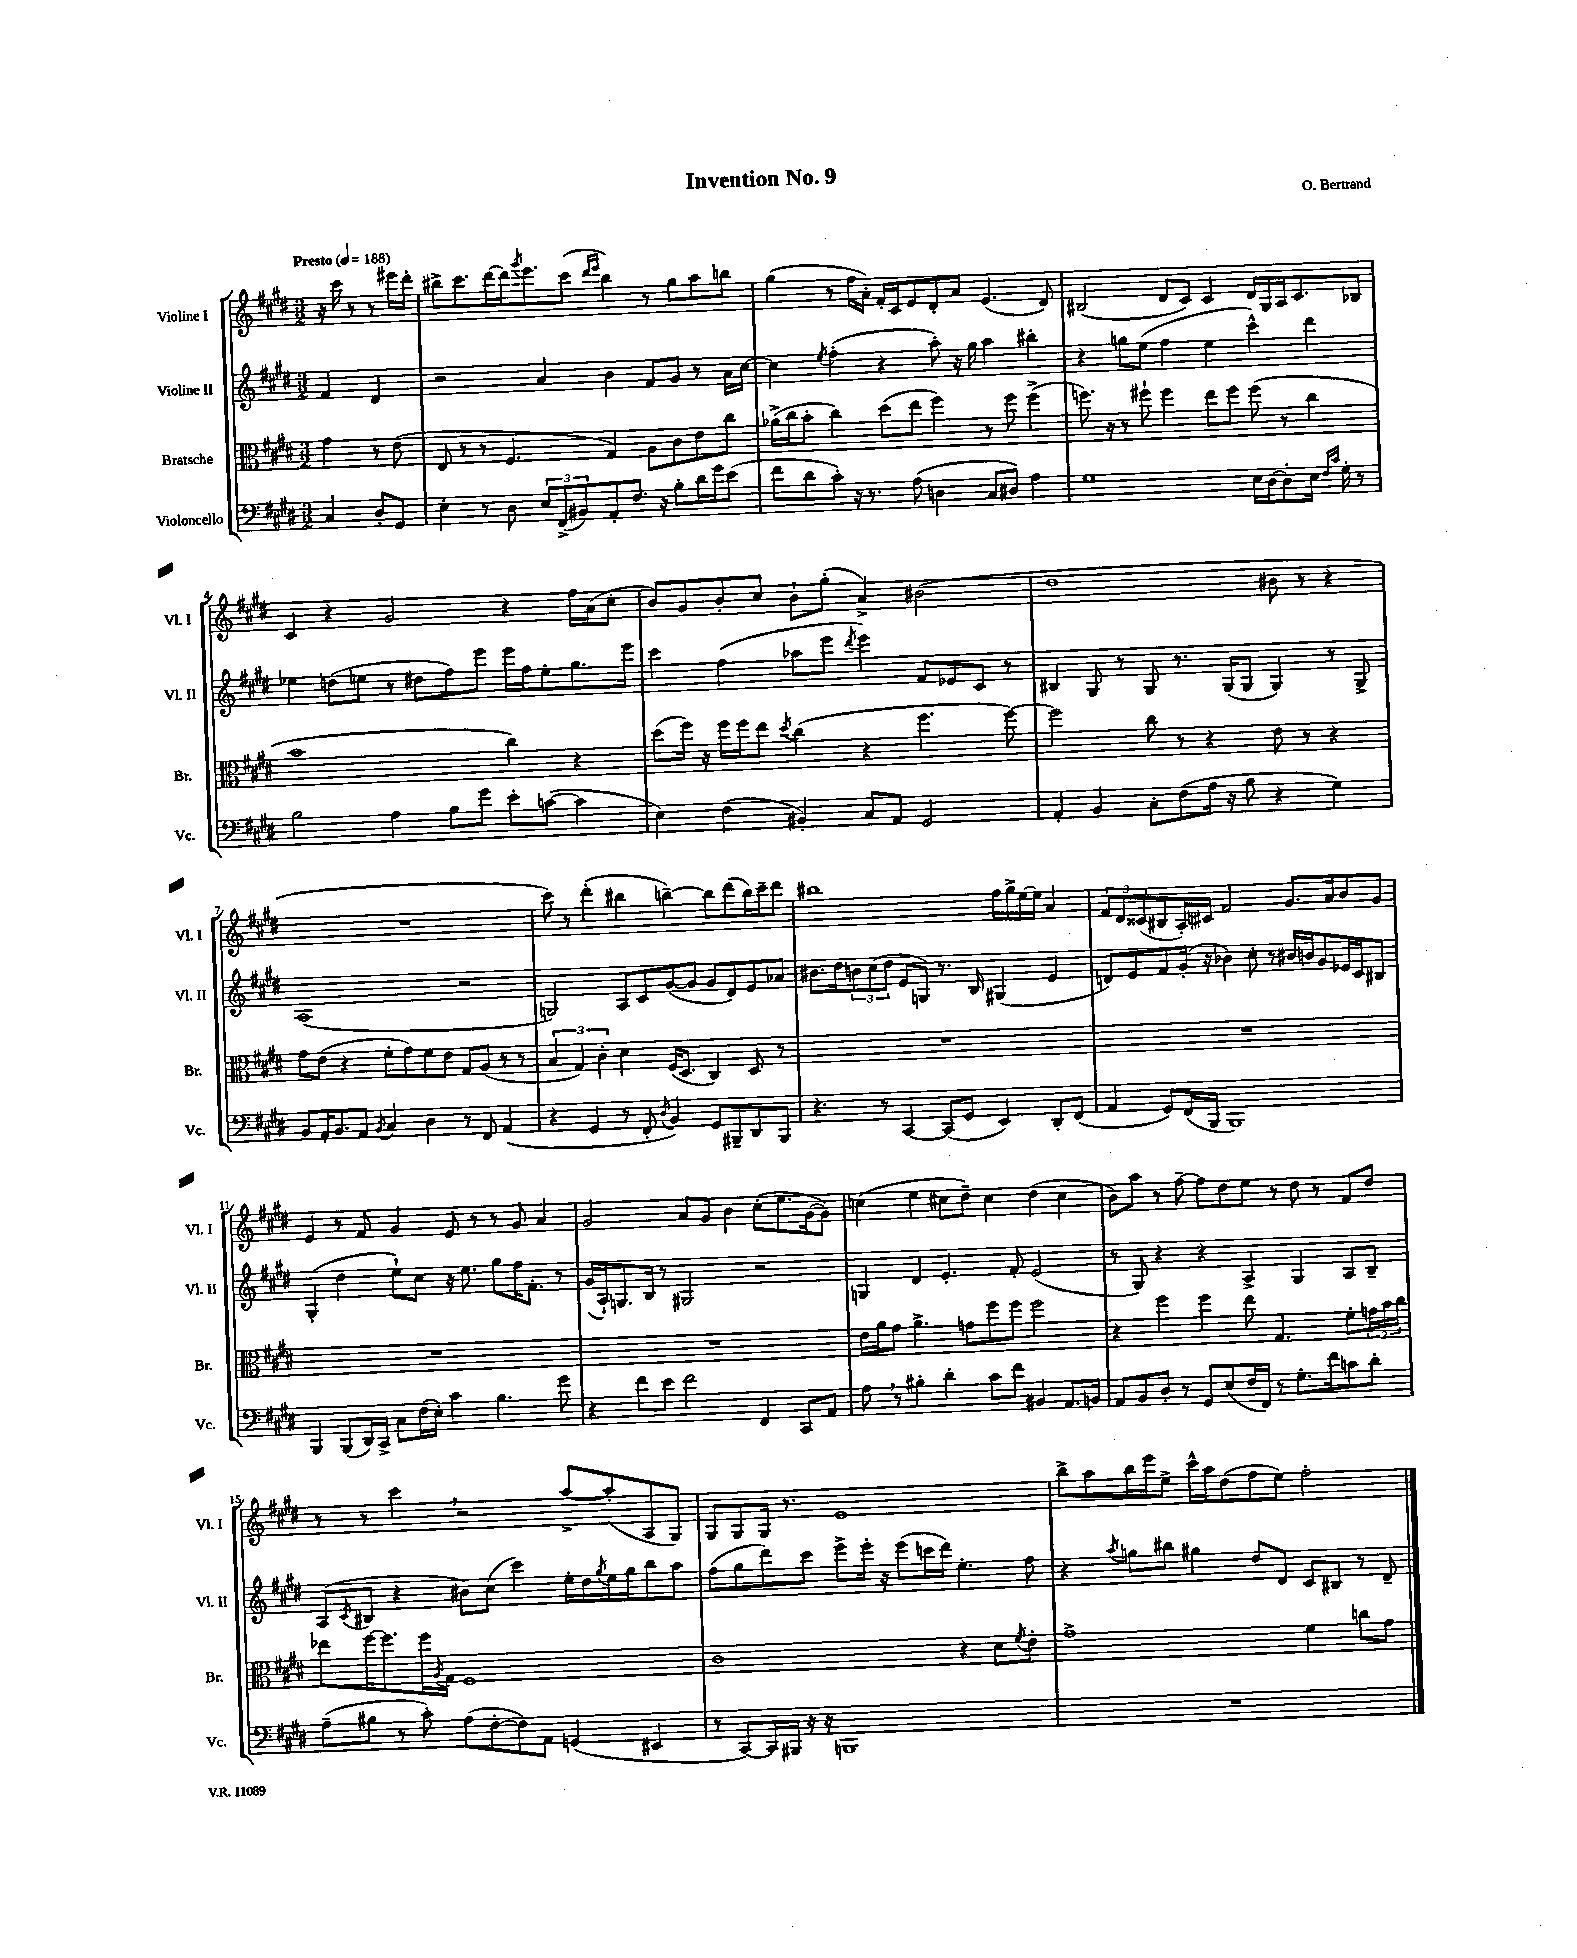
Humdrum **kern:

**kern	**kern	**kern	**kern
*part4	*part3	*part2	*part1
*staff4	*staff3	*staff2	*staff1
*I"Violoncello	*I"Bratsche	*I"Violine II	*I"Violine I
*I'Vc.	*I'Br.	*I'Vl. II	*I'Vl. I
*clefF4	*clefC3	*clefG2	*clefG2
*k[f#c#g#d#]	*k[f#c#g#d#]	*k[f#c#g#d#]	*k[f#c#g#d#]
*M3/2	*M3/2	*M3/2	*M3/2
*MM188	*MM188	*MM188	*MM188
=	=	=	=
!	!	!	!LO:TX:a:B:t=Presto
4C#/	4g#\	4f#/	16r
.	.	.	16ccc#\
.	.	.	8r
8D#'/L	8r	4d#/	8r
8GG#/J	(8e\	.	16eee#X\LL
.	.	.	16ddd#'\JJ
=1	=1	=1	=1
4E'\	8E/	2r	8bb#X^\L
.	8r	.	8.ccc#\
8r	8r	.	.
.	.	.	[16ddd#\L
8D#\	4.F#/	.	16ddd#\J]
.	.	.	8qggg#/
.	.	.	8.eee\
12E/L	.	4a/	.
(12FF#^/	.	.	.
.	.	.	(8ccc#\J
12BB#X/)	.	.	.
.	.	.	16qqddd#/LL
.	.	.	16qqeee/JJ
8AA'/	4G#/)	4b\	4bb#\)
8.F#/J	.	.	.
.	8A\L	8f#/L	8r
16r	.	.	.
8B'\L	8c#\	8g#/J	8gg#\L
16d#\L	8e\	8r	8aa\
16g#\J	.	.	.
(8e\J	8cc#\J	16a\LL	8bbn\J
.	.	[16cc#\JJ	.
=2	=2	=2	=2
8f#\L	(16a-X^\LL	4cc#\]	(4gg#\
.	16cc#\J	.	.
8d#\	8b'\J	.	.
.	.	8qee/	.
8c#'\J)	4cc#\)	(4ff#'\	8r
16r	.	.	16ff#\LL
8.r	.	.	16a'\JJ)
.	(8dd#\L	4r	16f#'/LL
.	.	.	16c#/J
(8A\	8ee\J	.	8e/
4Dn\	4ff#\)	8aa'\)	8d#'/
.	.	16r	8a/J
.	.	16gg#\	.
8C#/L	8r	4aa\	(4.e/
8D#X/J)	8ff#\	.	.
4A\	(4ff#^\	4bb#X'\	.
.	.	.	8d#/)
=3	=3	=3	=3
1G#	8.ffn\)	4r	(2B#X/
.	16r	.	.
.	8r	8ggn\L	.
.	8ff#X`\	(8ee\J	.
.	4ff#\	4ff#\	8d#/L
.	.	.	8c#/J)
.	8ee\L	4ee\	4c#/
.	8ff#\J	.	.
16E\LL	(8ff#\	4ccc#^^\)	16d#/LL
[16D#\J	.	.	16G#/
8D#'\]	8r	.	16A/J
.	.	.	8.c#/
16E\Jk	4cc#\	4ddd#\	.
16qqF#/LL	.	.	.
16qqc#/JJ	.	.	.
16G#'\	.	.	.
8r	.	.	8B-X/J
!!LO:LB:g=z
=4	=4	=4	=4
2B\	1b	4ee-X\	4c#/
.	.	(8ddn\L	4r
.	.	8een\J	.
4A\	.	8r	2g#/
.	.	8dd#X\L	.
8B\L	.	8ff#\)	.
8g#\J	.	8eee\J	.
8e'\L	4cc#\)	16eee\LL	4r
.	.	16ff#\J	.
([8cn\J	.	8ee'\	.
4c\]	4r	8.gg#\	16ff#\LL
.	.	.	(16a\J
.	.	.	8cc#'\J
.	.	16eee\Jk	.
=5	=5	=5	=5
4E\)	(8dd#\L	4ccc#\	8b/L)
.	16ff#\Jk)	.	8g#/
.	16r	.	.
(4F#\	16ff#\LL	(4ff#\	8b'/
.	16ff#\J	.	.
.	8ee\J	.	8cc#/J
.	8qdd#/	.	.
4BB#X'/)	(4cc#\	8aa-X\L	8b`\L
.	.	8eee\J	(8gg#'\J
.	.	8qddd#/	.
8C#/L	4r	4eee\)	4a^/)
8AA/J	.	.	.
2GG#/	4.ff#\	8f#/L	(2b#X\
.	.	8e-X/	.
.	.	8c#/J	.
.	[8ff#\)	8r	.
=6	=6	=6	=6
4AA'/	2ff#\]	4B#X/	1dd#
4BB/	.	8G#/	.
.	.	8r	.
8C#'\L	8cc#\	8G#/	.
(8F#\	8r	8.r	.
16A\Jk	4r	.	.
16r	.	(16G#/KL	.
8B\	.	8G#/J	.
4r	8e\	4G#/)	8b#X\
.	8r	.	8r
4G#\)	4r	8r	4r
.	.	8G#^/	.
!!LO:LB:g=z
=7	=7	=7	=7
8BB/L	8g#\L	(1A	1.r
16AA'/K	(8e\J	.	.
8.BB/	.	.	.
.	4r	.	.
8AA/J	.	.	.
8qBB/	.	.	.
4C#/	8f#'\L	.	.
.	8g#\)	.	.
4D#\	8f#\	.	.
.	8e\J	.	.
8r	8G#/L	2r	.
8FF#/	(8A/J	.	.
(4AA/	8r	.	.
.	8r	.	.
=8	=8	=8	=8
4r	6B/	2Gn/)	8ccc#\)
.	.	.	8r
.	6G#/)	.	.
4GG#/	.	.	(4ddd#'\
.	6c#'\	.	.
8r	4d#\	8A/L	4bb#X\
8FF#'/	.	8c#/	.
8qD#/	.	.	.
4BB/)	(16F#/KL	([8g#/	[4bbn~\)
.	8.D#/J	.	.
.	.	8g#/J]	.
8GG#/L	4C#/)	8g#/L	8bb\L]
8BBB#X~/	.	8d#/)	(8ddd#\
8DD#/	8D#/	8e/	16bb\L)
.	.	.	16ccc#~\J
8BBB#/J	8r	8a-X/J	8ddd#\J
=9	=9	=9	=9
4.r	1.r	8.b#X\L	1bb#X
.	.	16dd#\k	.
.	.	12bn\	.
.	.	(12cc#\	.
8r	.	.	.
.	.	12dd#\J	.
[4CC#/	.	8e/L	.
.	.	8Gn/J)	.
(8CC#/L]	.	8.r	.
8GG#/J	.	.	.
.	.	16B/	.
4EE/)	.	(4G#X/	16ff#\LL
.	.	.	16gg#^\
.	.	.	[16ee\
.	.	.	16ee\JJ]
8DD#'/L	.	4e/	4a/
(8FF#/J	.	.	.
=10	=10	=10	=10
4AA/	1.r	8dn/L)	12f#/L
.	.	.	12d#/
.	.	8e/	.
.	.	.	(12c##X/
8GG#/L)	.	8f#/	8B#X/
(16FF#/L	.	(16g#'/Jk	16A'/L)
16BBB/JJ	.	16r	16c#X/JJ
1BBB)	.	4b-X\)	2f#/
.	.	8cc#'\	.
.	.	8r	.
.	.	16b#X/LL	8.g#/L
.	.	16bn/J	.
.	.	8g#/	.
.	.	.	16a/k
.	.	16e-X/L	8b/
.	.	16c#/J	.
.	.	8B#X/J	8g#/J
!!LO:LB:g=z
=11	=11	=11	=11
4BBB/	1.r	(4G#'/	4e/
(8BBB/L	.	4dd#\	8r
16DD#/L)	.	.	8f#/
16CC#^/JJ	.	.	.
8C#\L	.	8ee`\L)	4g#/
(16F#\L	.	8cc#\J	.
16E'\JJ)	.	.	.
4c#\	.	16r	8e/
.	.	8.ee\	.
.	.	.	8r
4.B\	.	8gg#\L	8r
.	.	16ff#\K	8g#/
.	.	8.f#'\J	.
.	.	.	4a/
8g#\	.	8r	.
=12	=12	=12	=12
4r	1.r	(16g#/LL	2g#/
.	.	16A`/J)	.
.	.	8.Gn/	.
8f#\L	.	.	.
.	.	16B/Jk	.
8e\J	.	8r	.
2f#\	.	2G#X/	8a/L
.	.	.	8g#/J
.	.	.	4b\
4FF#/	.	2r	(8cc#'\L
.	.	.	8.ee\
8CC#/L	.	.	.
.	.	.	[16g#\k
8AA/J	.	.	8g#\J])
=13	=13	=13	=13
8A,\	16e\LL	4Gn/	(4ccn\
.	16a\J	.	.
8r	8g#\J	.	.
4B#X'\	4.a^\	4d#/	4ee\
4d#'\	.	4.e'/	8cc#X\L
.	8gn\L	.	8dd#~\J)
8c#\L	8ff#\	.	4cc#\
8f#\J	8ff#\J	8f#'/	.
4BB#X/	2ff#\	(2e/	(4dd#\
8.AA/L	.	.	4cc#\
16BBn/Jk	.	.	.
=14	=14	=14	=14
8AA/L	4r	8r	8b\L)
8BB/	.	8G#/)	8aa\J
8D#'/J	4ff#\	4r	8r
8r	.	.	[8ff#~\
8GG#/L	4ff#\	4r	8ff#\L]
(8E/	.	.	8dd#\
16F#/L	8ee\	4A^/	8ee\J
16FF#/JJ)	.	.	.
8r	4.G#/	.	8r
8.G#'\L	.	4G#/	8dd#\
.	.	.	8r
16f#\k	.	.	.
8cn\	8f#'\L	8A/L	8f#/L
8d#'\J	24gn\L	8B~/J	8dd#/J
.	24b\	.	.
.	24cc#\JJ	.	.
!!LO:LB:g=z
=15	=15	=15	=15
(8A~\L	8ee-X\L	(8A/L	8r
.	.	8qc#/	.
8B#X\J	[16ff#\K	8B#X/J	8r
.	8.ff#\]	.	.
8r	.	4r	4ccc#,\
8c#'\)	16ff#\L	.	.
.	8qA/	.	.
.	16G#\JJ	.	.
(8A\L	1F#	8b#X\L)	2r
[8F#'\	.	(8cc#\J	.
8F#\])	.	4ccc#\)	.
8AA\J	.	.	.
(4GGn/	.	16ee'\LL	[8aa^/L
.	.	16dd#\	.
.	.	8qgg#/	.
.	.	16ee\	(8aa'/]
.	.	16gg#\J	.
4EE#X/	.	8bb\	8A/
.	.	8aa\J	8G#/J)
=16	=16	=16	=16
8r	1c#	(8ff#\L	8G#/L
[8CC#/L)	.	8gg#\	8G#/
16CC#/L]	.	8ddd#\)	16G#/Jk
16BBB#X/JJ	.	.	8.r
16r	.	8ccc#\J	.
16r	.	.	.
1BBBn	.	8eee^\L	1e
.	.	16eee'\Jk	.
.	.	16r	.
.	.	(8eee\L	.
.	.	16cccn\L	.
.	.	16ddd#\JJ)	.
.	4r	4.ee'\	.
.	8d#\L	.	.
.	8qf#/	.	.
.	8e'\J	8ff#\	.
=17	=17	=17	=17
1.r	1g#^	4r	8bb^\L
.	.	.	8aa\
.	.	8qaa/	.
.	.	8ggn\L	16bb\L
.	.	.	16eee\J
.	.	8bb#X\J	8ee^\J
.	.	4gg#X\	16ccc#^^\LL
.	.	.	16aa\J
.	.	.	(8dd#\
.	.	8dd#/L	8ff#\
.	.	8d#/J	8ee\J)
.	4f#\	8c#/L	2ff#'\
.	.	8B#X/J	.
.	8ccn\L	8r	.
.	8g#\J	8d#~/	.
==	==	==	==
*-	*-	*-	*-
